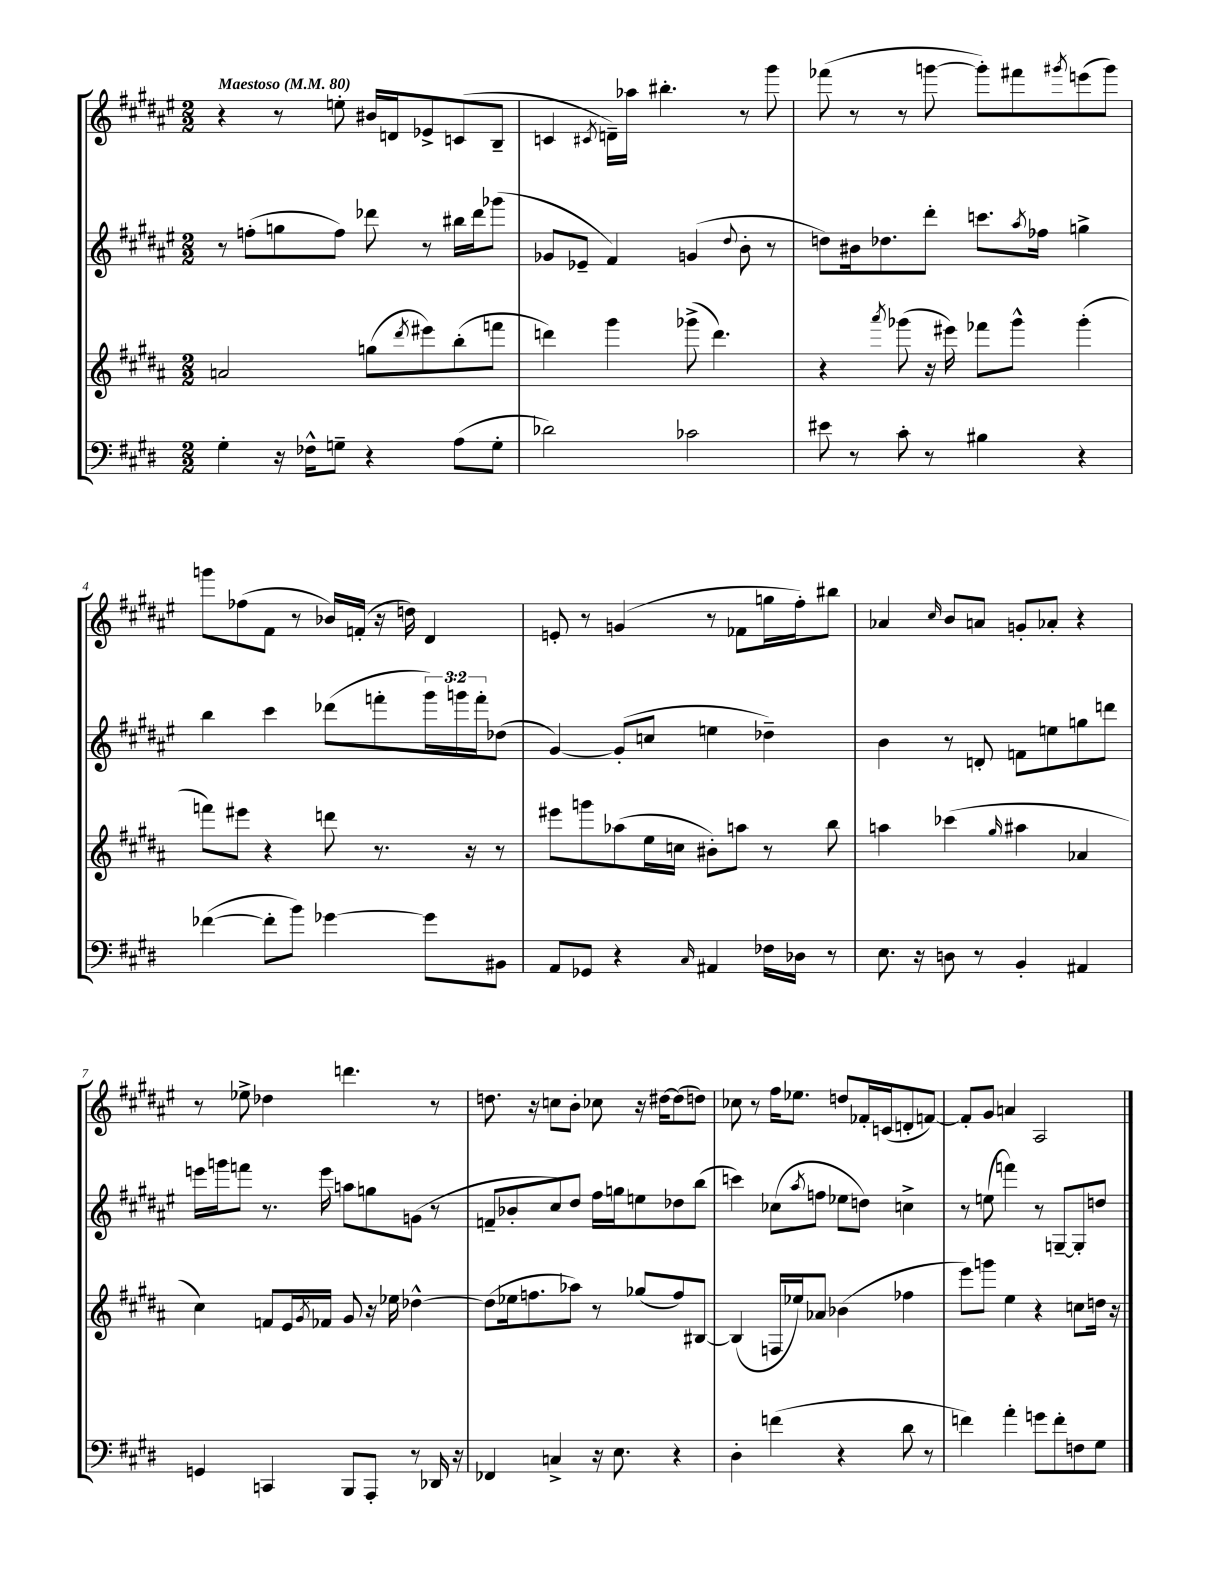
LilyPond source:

<<
\new StaffGroup <<
\new Staff = "s0" {
    \clef treble \key fis \major \numericTimeSignature \time 2/2 \tempo "Maestoso" 4 = 80
    r4 r8 e''8-. bis'16 d'16 ees'8-> c'8( b8-- |
    c'4 \acciaccatura { cis'8 } d'16--) aes''16 bis''4.-. r8 gis'''8 |
    fes'''8( r8 r8 g'''8~ g'''8-.) fis'''8 \acciaccatura { gis'''8 } e'''8( gis'''8) |
    g'''8 fes''8( fis'8 r8 bes'16) f'16-.( r16 d''16) dis'4 |
    e'8-. r8 g'4( r8 fes'8 g''16 fis''16-.) bis''8 |
    aes'4 \grace { cis''16 } b'8 a'8 g'8-. aes'8-. r4 |
    r8 ees''8-> des''4 d'''4. r8 |
    d''8. r16 c''8 b'8-. ces''8 r16 dis''16~ dis''8( d''8) |
    ces''8 r8 fis''16 ees''8. d''8 fes'16-. c'16( d'8-. f'8~) |
    f'8-. gis'8 a'4 ais2 \bar "|." |
}
\new Staff = "s1" {
    \clef treble \key fis \major \numericTimeSignature \time 2/2 \override Staff.TupletNumber.text = #tuplet-number::calc-fraction-text
    r8 f''8-.( g''8 f''8) des'''8 r8 bis''16 des'''16 ges'''8( |
    ges'8 ees'8-- fis'4) g'4( \appoggiatura { dis''8 } b'8-. r8 |
    d''8) bis'16 des''8. dis'''8-. c'''8. \acciaccatura { ais''8 } fes''16 g''4-> |
    b''4 cis'''4 des'''8( f'''8-. \tuplet 3/2 { gis'''16) g'''16 f'''16-. } des''8( |
    gis'4~) gis'8-.( c''8 e''4 des''4--) |
    b'4 r8 d'8-. f'8 e''8 g''8 d'''8 |
    e'''16 g'''16 f'''8 r8. e'''16 a''8 g''8 g'8( r8 |
    f'8-- bes'8-. cis''8) dis''8 fis''16 g''16 e''8 des''8 b''8( |
    c'''4) ces''8( \acciaccatura { ais''8 } f''8 ees''8 d''8) c''4-> |
    r8 e''8( f'''4) r8 g8~-- g8-. d''8 \bar "|." |
}
\new Staff = "s2" {
    \clef treble \key b \major \numericTimeSignature \time 2/2
    a'2 g''8( \acciaccatura { dis'''8 } eis'''8) b''8-.( f'''8 |
    d'''4) gis'''4 ges'''8->( d'''4.) |
    r4 \acciaccatura { ais'''8 } ges'''8( r16 eis'''16) fes'''8 ges'''8-^ ges'''4-.( |
    f'''8) eis'''8 r4 d'''8 r8. r16 r8 |
    eis'''8 g'''8 aes''8( e''16 c''16 bis'8-.) a''8 r8 b''8 |
    a''4 ces'''4( \grace { gis''16 } ais''4 aes'4 |
    cis''4) f'8 e'16 \acciaccatura { gis'8 } fes'16 gis'8 r16 ees''16 des''4~-^ |
    des''8( ees''16 f''8. aes''8) r8 ges''8( f''8) bis8~ |
    bis4( f16 ees''16) aes'8 bes'4( fes''4 |
    e'''8) g'''8 e''4 r4 c''8 d''16 r16 \bar "|." |
}
\new Staff = "s3" {
    \clef bass \key e \major \numericTimeSignature \time 2/2
    gis4-. r16 fes16-^ g8-- r4 a8( g8-. |
    des'2) ces'2 |
    eis'8 r8 cis'8-. r8 bis4 r4 |
    fes'4~( fes'8-. b'8) ges'4~ ges'8 bis,8 |
    a,8 ges,8 r4 \grace { cis16 } ais,4 fes16 des16 r8 |
    e8. r16 d8 r8 b,4-. ais,4 |
    g,4 c,4 b,,8 a,,8-. r8 des,16 r16 |
    fes,4 c4-> r16 e8. r4 |
    dis4-. f'4( r4 dis'8 r8 |
    f'4) a'4-. g'8 f'8-. f8 gis8 \bar "|." |
}
>>
>>
